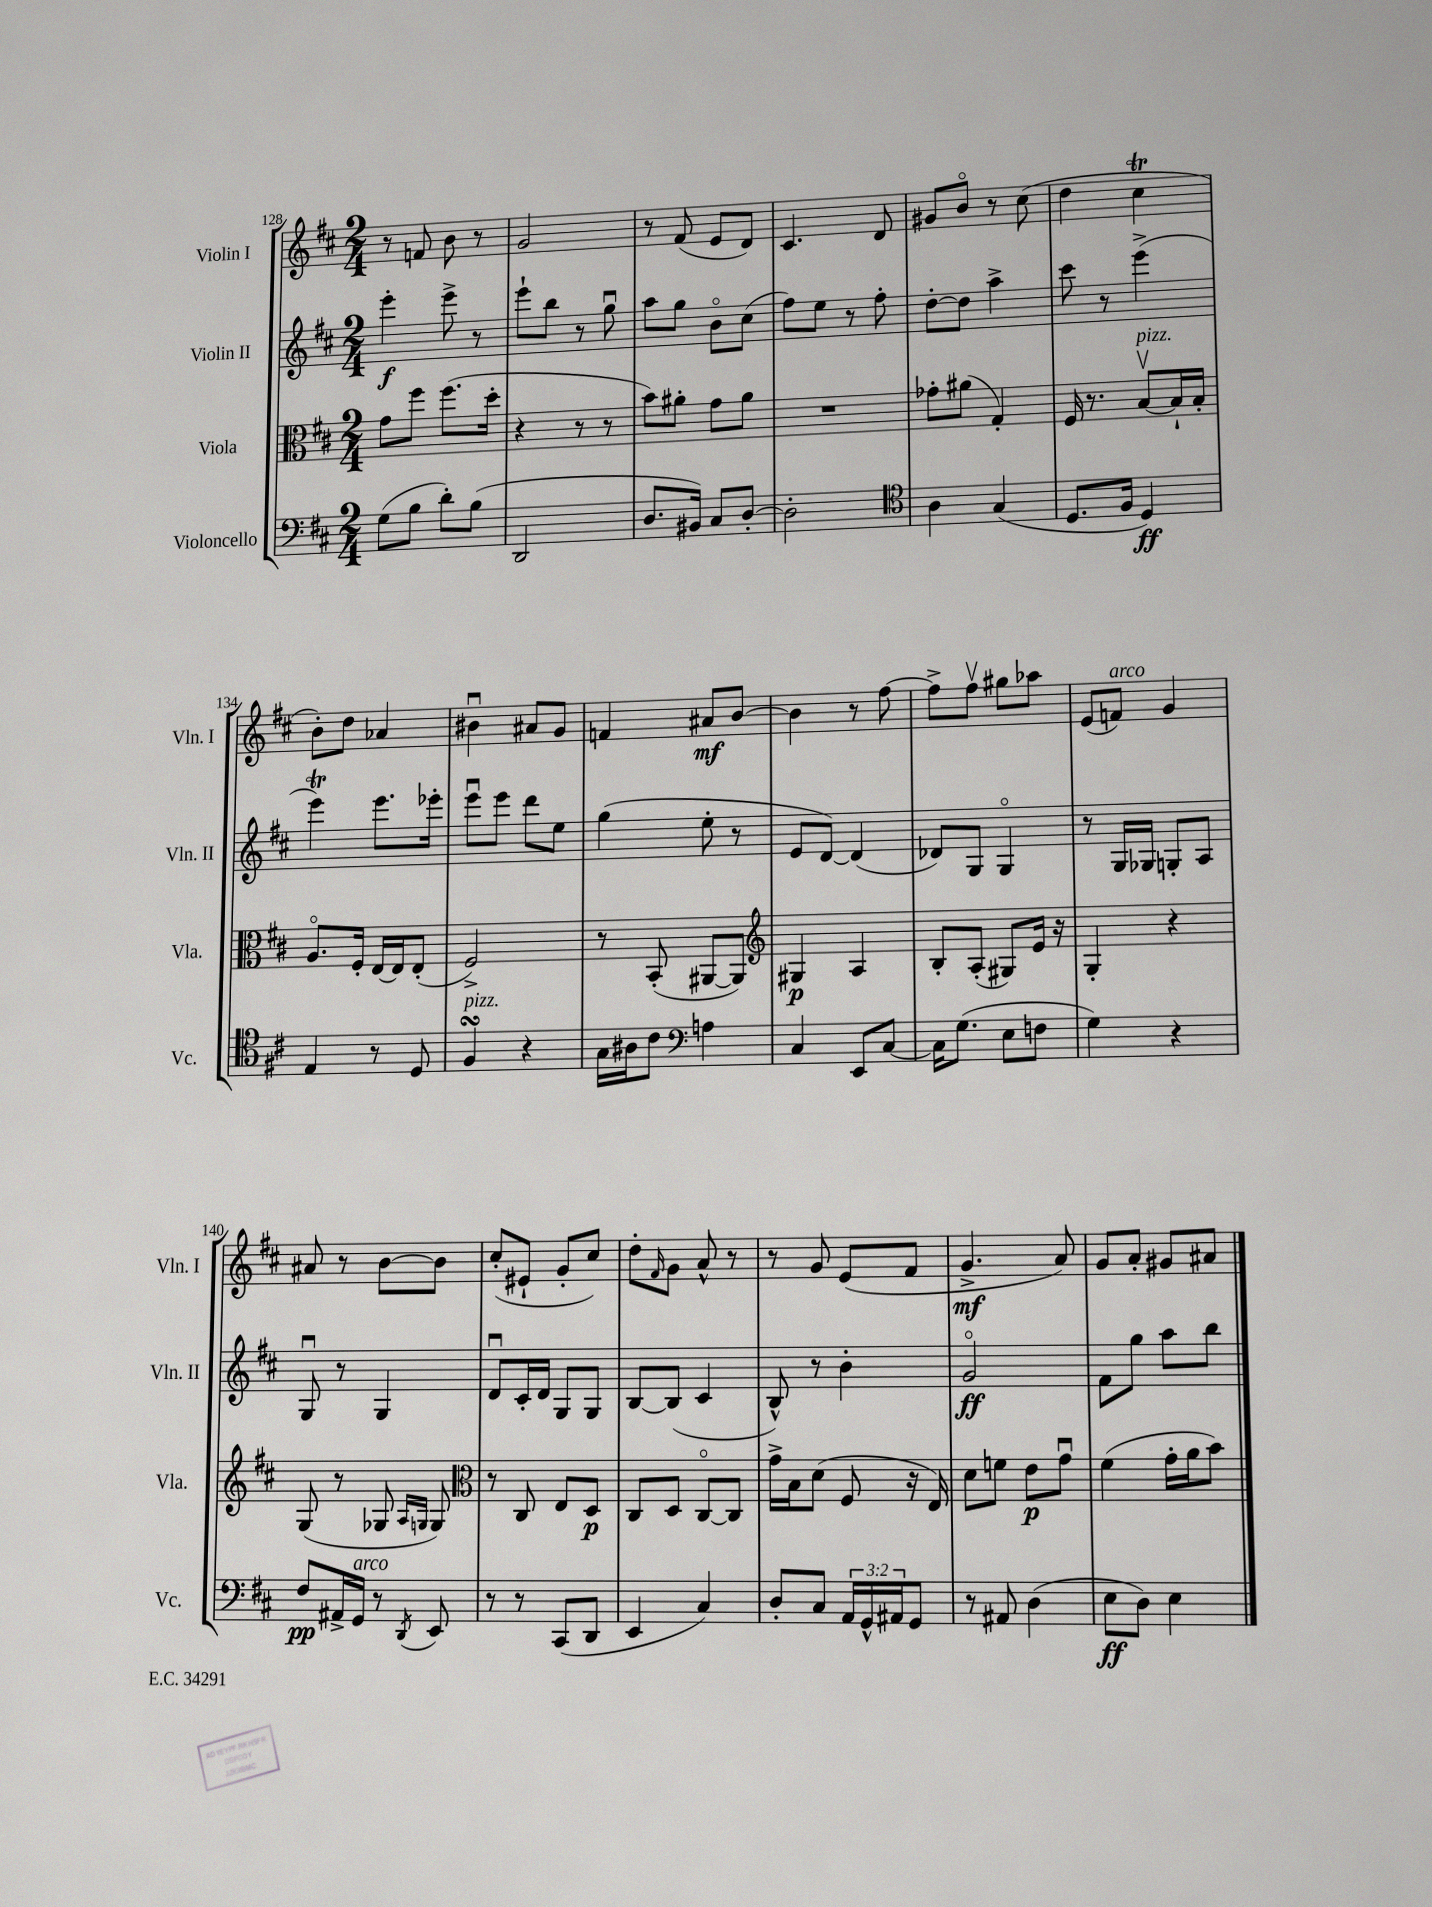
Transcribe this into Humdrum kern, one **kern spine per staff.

**kern	**dynam	**kern	**dynam	**kern	**dynam	**kern	**dynam
*part4	*part4	*part3	*part3	*part2	*part2	*part1	*part1
*staff4	*staff4	*staff3	*staff3	*staff2	*staff2	*staff1	*staff1
*I"Violoncello	*	*I"Viola	*	*I"Violin II	*	*I"Violin I	*
*I'Vc.	*	*I'Vla.	*	*I'Vln. II	*	*I'Vln. I	*
*clefF4	*	*clefC3	*	*clefG2	*	*clefG2	*
*k[f#c#]	*	*k[f#c#]	*	*k[f#c#]	*	*k[f#c#]	*
*M2/4	*	*M2/4	*	*M2/4	*	*M2/4	*
=128	=128	=128	=128	=128	=128	=128	=128
(8G\L	.	8g\L	.	4eee'\	f	8r	.
8B\J	.	8ff#\J	.	.	.	8fn/	.
8d'\L)	.	(8.ff#\L	.	8eee^\	.	8b\	.
(8B\J	.	.	.	8r	.	8r	.
.	.	16dd'\Jk	.	.	.	.	.
=129	=129	=129	=129	=129	=129	=129	=129
2DD/	.	4r	.	8eee`\L	.	2g/	.
.	.	.	.	8bb\J	.	.	.
.	.	8r	.	8r	.	.	.
.	.	8r	.	8ggu\	.	.	.
=130	=130	=130	=130	=130	=130	=130	=130
8.D/L	.	8b\L)	.	8aa\L	.	8r	.
.	.	8a#X'\J	.	8gg\J	.	(8f#/	.
16BB#X/Jk)	.	.	.	.	.	.	.
8C#/L	.	8g\L	.	8b\L	.	8e/L	.
[8D'/J	.	8a#\J	.	(8cc#\J	.	8d/J)	.
=131	=131	=131	=131	=131	=131	=131	=131
2D'\]	.	2r	.	8ff#\L)	.	4.c#/	.
.	.	.	.	8ee\J	.	.	.
.	.	.	.	8r	.	.	.
.	.	.	.	8ff#'\	.	8d/	.
=132	=132	=132	=132	=132	=132	=132	=132
*clefC4	*	*	*	*	*	*	*
4A\	.	8g-X'\L	.	[8dd'\L	.	8g#X/L	.
.	.	(8a#X\J	.	8dd\J]	.	8b/J	.
(4G/	.	4G'/)	.	4aa^\	.	8r	.
.	.	.	.	.	.	(8cc#\	.
=133	=133	=133	=133	=133	=133	=133	=133
8.D/L	.	16F#/	.	8ccc#\	.	4dd\	.
.	.	8.r	.	.	.	.	.
.	.	.	.	8r	.	.	.
16F#/Jk	.	.	.	.	.	.	.
!	!	!LO:TX:a:i:t=pizz.	!	!	!	!	!
4D/)	ff	[8Bv/L	.	(4eee^\	.	4cc#t\	.
.	.	16B`/L]	.	.	.	.	.
.	.	16B'/JJ	.	.	.	.	.
!!LO:LB:g=z
=134	=134	=134	=134	=134	=134	=134	=134
4E/	.	8.A/L	.	4eeeT\)	.	8b'\L)	.
.	.	.	.	.	.	8dd\J	.
.	.	16F#'/Jk	.	.	.	.	.
8r	.	[16E/LL	.	8.eee\L	.	4a-X/	.
.	.	16E/J]	.	.	.	.	.
8D/	.	(8E'/J	.	.	.	.	.
.	.	.	.	16eee-X'\Jk	.	.	.
=135	=135	=135	=135	=135	=135	=135	=135
!LO:TX:a:i:t=pizz.	!	!	!	!	!	!	!
4F#sSsS/	.	2F#^/)	.	8eeeu\L	.	4b#Xu\	.
.	.	.	.	8eee\J	.	.	.
4r	.	.	.	8ddd\L	.	8a#X/L	.
.	.	.	.	8ee\J	.	8g/J	.
=136	=136	=136	=136	=136	=136	=136	=136
16G\LL	.	8r	.	(4gg\	.	4fn/	.
16A#X\J	.	.	.	.	.	.	.
8c#\J	.	(8BB'/	.	.	.	.	.
*clefF4	*	*	*	*	*	*	*
4An\	.	[8AA#X/L	.	8ee'\	.	8a#X/L	mf
.	.	8AA#/J])	.	8r	.	[8b/J	.
=137	=137	=137	=137	=137	=137	=137	=137
*	*	*clefG2	*	*	*	*	*
4C#/	.	4G#X/	p	8e/L	.	4b\]	.
.	.	.	.	[8d/J)	.	.	.
8EE/L	.	4A/	.	(4d/]	.	8r	.
[8C#/J	.	.	.	.	.	[8ff#\	.
=138	=138	=138	=138	=138	=138	=138	=138
16C#\KL]	.	8B'/L	.	8d-X/L)	.	8ff#^\L]	.
(8.G\J	.	.	.	.	.	.	.
.	.	(8A'/J	.	8G/J	.	8ff#v\J	.
8E\L	.	8G#X/L)	.	4G/	.	8gg#X\L	.
8Fn\J	.	16e/Jk	.	.	.	8aa-X\J	.
.	.	16r	.	.	.	.	.
=139	=139	=139	=139	=139	=139	=139	=139
4G\)	.	4G'/	.	8r	.	(8e/L	.
!	!	!	!	!	!	!LO:TX:a:i:t=arco	!
.	.	.	.	16G/LL	.	8fn/J)	.
.	.	.	.	16G-X/JJ	.	.	.
4r	.	4r	.	8Gn'/L	.	4g/	.
.	.	.	.	8A/J	.	.	.
!!LO:LB:g=z
=140	=140	=140	=140	=140	=140	=140	=140
8F#/L	pp	(8G/	.	8Gu/	.	8a#X/	.
16AA#X^/L	.	8r	.	8r	.	8r	.
!LO:TX:a:i:t=arco	!	!	!	!	!	!	!
16GG/JJ	.	.	.	.	.	.	.
8r	.	8G-X/	.	4G/	.	[8b\L	.
.	.	16qqA/LL	.	.	.	.	.
8qDD/	.	16qqGn/JJ	.	.	.	.	.
8EE/	.	8G/)	.	.	.	8b\J]	.
=141	=141	=141	=141	=141	=141	=141	=141
*	*	*clefC3	*	*	*	*	*
8r	.	8r	.	8du/L	.	(8cc#'/L	.
8r	.	8C#/	.	16c#'/L	.	8e#X`/J	.
.	.	.	.	16d/JJ	.	.	.
(8CC#/L	.	8E/L	.	8G/L	.	8g'/L	.
8DD/J	.	8D/J	p	8G/J	.	8cc#/J)	.
=142	=142	=142	=142	=142	=142	=142	=142
4EE/	.	8C#/L	.	[8B/L	.	8dd'\L	.
.	.	.	.	.	.	16qqf#/	.
.	.	8D/J	.	(8B/J]	.	8g\J	.
4C#/)	.	[8C#/L	.	4c#/	.	8a^^/	.
.	.	8C#/J]	.	.	.	8r	.
=143	=143	=143	=143	=143	=143	=143	=143
8D'/L	.	16g^\LL	.	8B^^/)	.	8r	.
.	.	16B\J	.	.	.	.	.
8C#/J	.	(8d\J	.	8r	.	8g/	.
24AA/LL	.	8F#/	.	4b'\	.	(8e/L	.
24GG^^/	.	.	.	.	.	.	.
24AA#X/J	.	.	.	.	.	.	.
8GG/J	.	16r	.	.	.	8f#/J	.
.	.	16E/)	.	.	.	.	.
=144	=144	=144	=144	=144	=144	=144	=144
8r	.	8d\L	.	2g/	ff	4.g^/	mf
8AA#X/	.	8fn\J	.	.	.	.	.
(4D\	.	8e\L	p	.	.	.	.
.	.	8gu\J	.	.	.	8a/)	.
=145	=145	=145	=145	=145	=145	=145	=145
8E\L	ff	(4f#\	.	8f#\L	.	8g/L	.
8D\J)	.	.	.	8gg\J	.	8a'/J	.
4E\	.	16g'\LL	.	8aa\L	.	8g#X/L	.
.	.	16a\J	.	.	.	.	.
.	.	8b\J)	.	8bb\J	.	8a#X/J	.
==	==	==	==	==	==	==	==
*-	*-	*-	*-	*-	*-	*-	*-
